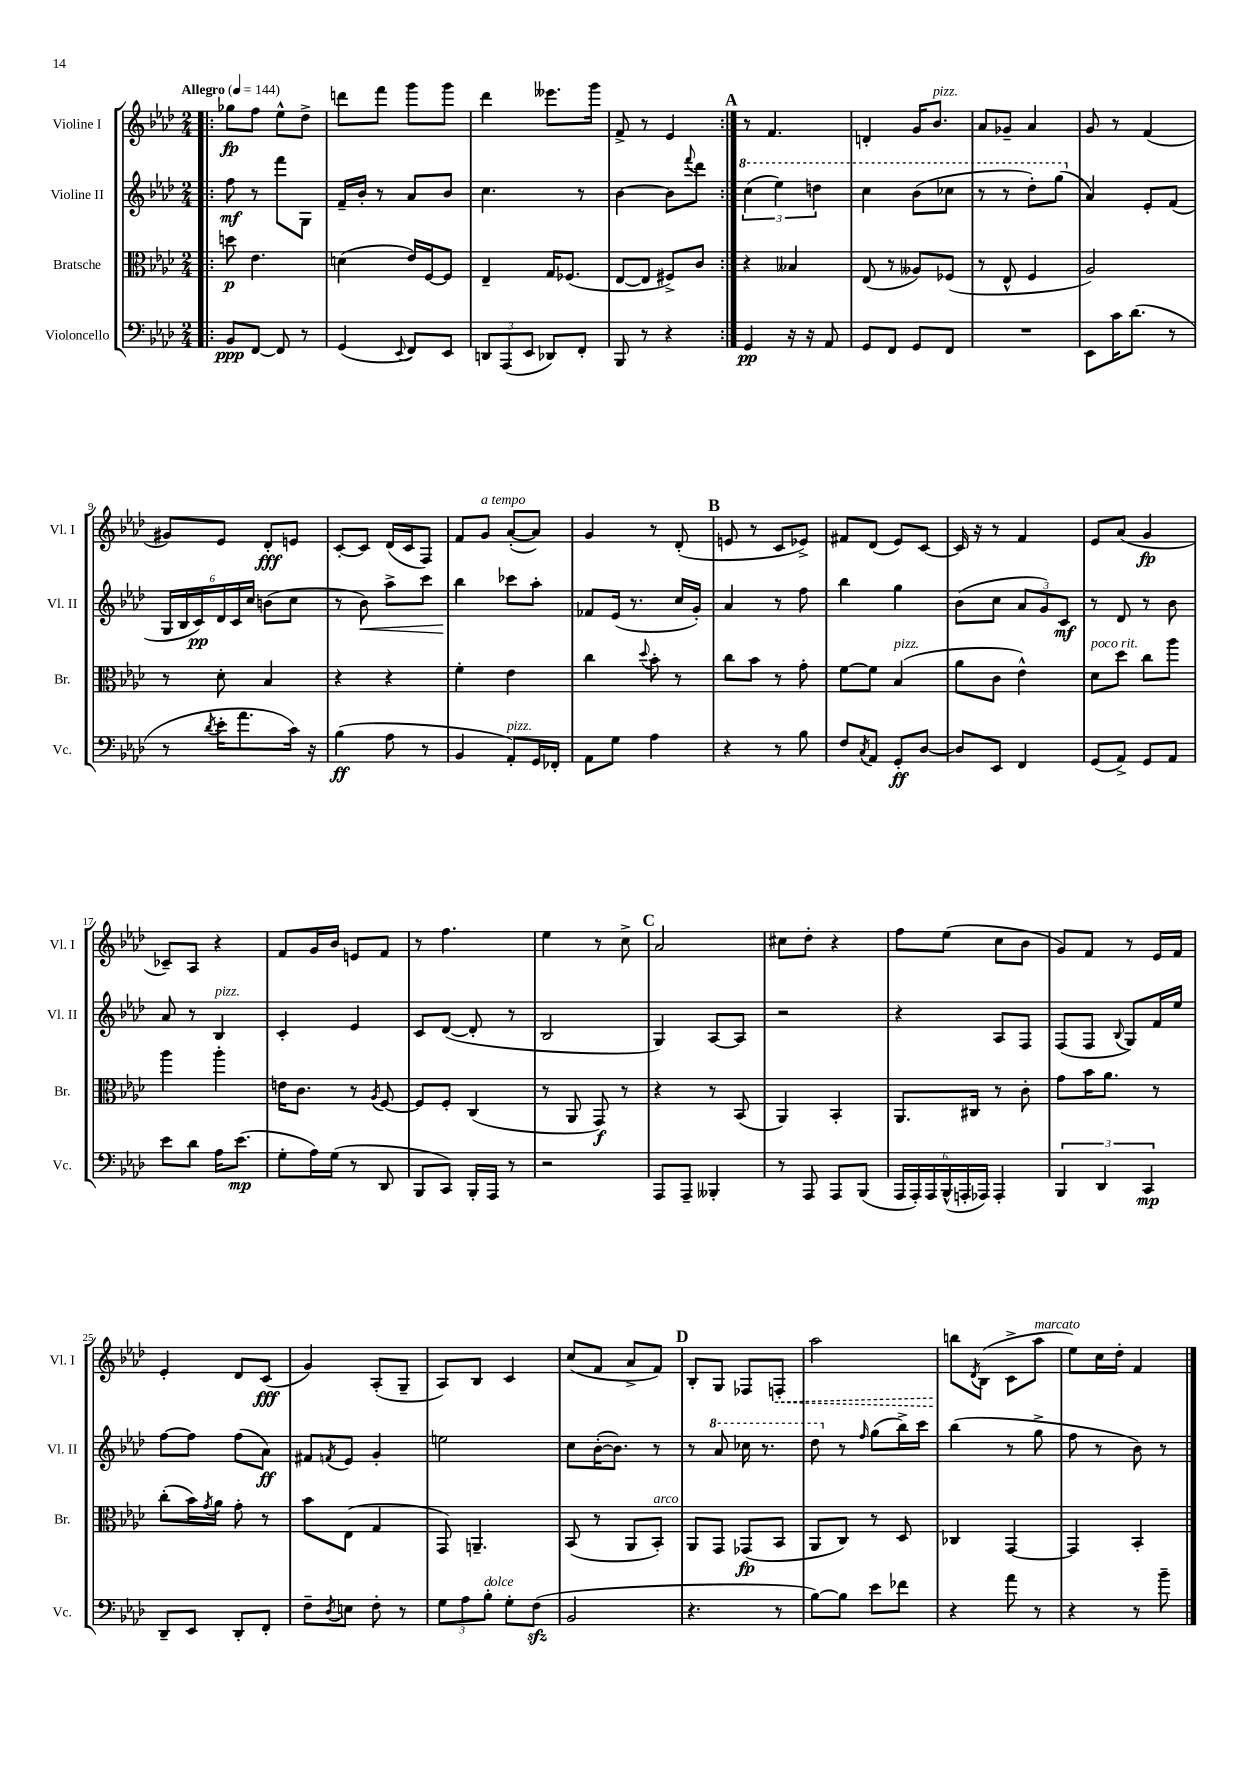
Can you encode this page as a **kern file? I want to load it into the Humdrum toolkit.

**kern	**kern	**kern	**kern
*staff4	*staff3	*staff2	*staff1
*clefF4	*clefC3	*clefG2	*clefG2
*k[b-e-a-d-]	*k[b-e-a-d-]	*k[b-e-a-d-]	*k[b-e-a-d-]
*M2/4	*M2/4	*M2/4	*M2/4
*MM144	*MM144	*MM144	*MM144
=!|:	=!|:	=!|:	=!|:
8BB-/L	8dd\	8ff\	8gg-\L
[8FF/J	4.e-\	8r	8ff\J
8FF/]	.	8fff\L	8ee-^^\L
8r	.	8G\J	8dd-^\J
=	=	=	=
(4GG/	(4d\	16f~/LL	8ddd\L
.	.	16b-'/JJ	.
.	.	8r	8fff\J
8qqEE-/	.	.	.
8FF/L)	16e-/LL)	8a-/L	8ggg\L
.	[16F/J	.	.
8EE-/J	8F/]J	8b-/J	8ggg\J
=	=	=	=
12DD/L	4E-~/	4.cc\	4ddd-\
(12AAA-/	.	.	.
12EE-/J	.	.	.
8DD-/L)	16G/LK	.	8.eee--\L
.	(8.F-/J	.	.
8FF'/J	.	8r	.
.	.	.	16ggg\Jk
=	=	=	=
8BBB-/	[8E-/L	[4b-\	8f^/
8r	8E-/]J	.	8r
4r	8F#^/L)	8b-\]L	4e-/
.	.	8qqfff/	.
.	8c/J	8ddd-\J	.
=:|!	=:|!	=:|!	=:|!
4GG/	4r	(6ccc\	8r
.	.	.	4.f/
.	.	6eee-\)	.
16r	4B--/	.	.
16r	.	.	.
.	.	6ddd\	.
8AA-/	.	.	.
=	=	=	=
8GG/L	(8E-/	4ccc\	4d'/
8FF/J	8r	.	.
8GG/L	8A--/L)	(8bb-\L	16g/LK
.	.	.	8.b-/J
8FF/J	(8F-/J	8ccc-\J	.
=	=	=	=
2r	8r	8r	8a-/L
.	8E-^^/	8r	8g-~/J
.	4F/	8ddd-'\L)	4a-/
.	.	(8ggg\J	.
=	=	=	=
8EE-\L	2A-/)	4a-/)	8g/
16c\K	.	.	8r
(8.d-\J	.	.	.
.	.	8e-'/L	(4f/
8r	.	(8f/J	.
=	=	=	=
8r	8r	24G/LL	8g#/L)
.	.	24B-/	.
.	.	24c/)	.
8qd-/	.	.	.
16e-'\LK	8d-'\	24d-/	8e-/J
.	.	24c/	.
8.a-\	.	.	.
.	.	24cc/JJ	.
.	4B-/	(8b\L	8d-'/L
16c\Jk)	.	8cc\J	8e/J
16r	.	.	.
=	=	=	=
(4B-\	4r	8r	[8c'/L
.	.	8b-\)	8c/]J
8A-\	4r	8aa-^\L	(16d-/LL
.	.	.	16c/J
8r	.	8ccc\J	8F/J)
=	=	=	=
4BB-/	4f'\	4bb-\	8f/L
.	.	.	8g/J
8AA-'/L)	4e-\	8ccc-\L	([8a-'/L
16GG/L	.	8aa-'\J	8a-/]J)
16FF-'/JJ	.	.	.
=	=	=	=
8AA-\L	4cc\	8f-/L	4g/
8G\J	.	(16e-/Jk	.
.	.	8.r	.
.	8qqdd-/	.	.
4A-\	8b-'\	.	8r
.	8r	16cc/LL	(8d-'/
.	.	16g'/JJ)	.
=	=	=	=
4r	8cc\L	4a-/	8e/
.	8b-\J	.	8r
8r	8r	8r	8c/L
8B-\	8g'\	8ff\	8e-^/J)
=	=	=	=
8F/L	[8f\L	4bb-\	8f#/L
8qC/	.	.	.
8AA-/J	8f\]J	.	(8d-/J
8GG'/L	(4B-/	4gg\	8e-/L)
[8D-/J	.	.	[8c/J
=	=	=	=
8D-/]L	8a-\L	(8b-\L	16c/]
.	.	.	16r
8EE-/J	8c\J	8cc\J	8r
4FF/	4e-^^\)	12a-/L	4f/
.	.	12g/)	.
.	.	12c/J	.
=	=	=	=
(8GG/L	8d-\L	8r	8e-/L
8AA-^/J)	8dd-\J	8d-/	(8a-/J
8GG/L	8cc\L	8r	4g/
8AA-/J	8aa-\J	8b-\	.
=	=	=	=
8e-\L	4aa-\	8a-/	8c-~/L)
8d-\J	.	8r	8A-/J
16A-\LK	4aa-'\	4B-/	4r
(8.e-\J	.	.	.
=	=	=	=
8G'\L	16e\LK	4c'/	8f/L
.	8.c\J	.	.
16A-\L)	.	.	16g/L
(16G\JJ	.	.	16b-/JJ
8r	8r	4e-/	8e/L
.	8qA-/	.	.
8DD-/	[8F/	.	8f/J
=	=	=	=
8BBB-/L	8F/]L	8c/L	8r
8CC/J)	8F'/J	([8d-/J	4.ff\
16BBB-'/LL	(4C/	8d-'/]	.
16AAA-/JJ	.	.	.
8r	.	8r	.
=	=	=	=
2r	8r	2B-/	4ee-\
.	8AA-/	.	.
.	8GG/)	.	8r
.	8r	.	8cc^\
=	=	=	=
8AAA-/L	4r	4G/)	2a-/
8AAA-~/J	.	.	.
4BBB--'/	8r	[8A-/L	.
.	(8BB-/	8A-/]J	.
=	=	=	=
8r	4AA-/)	2r	8cc#\L
8AAA-/	.	.	8dd-'\J
8AAA-/L	4BB-'/	.	4r
(8BBB-/J	.	.	.
=	=	=	=
24AAA-/LL	8.AA-/L	4r	8ff\L
24AAA-'/)	.	.	.
24AAA-/	.	.	.
(24BBB-^^/	.	.	(8ee-\J
24AAA'/	.	.	.
.	16C#/Jk	.	.
24AAA-/JJ)	.	.	.
4AAA-'/	8r	8A-/L	8cc\L
.	8c'\	8F/J	8b-\J
=	=	=	=
6BBB-/	8g\L	(8F/L	8g/L)
.	16b-\K	8F/J	8f/J
6DD-/	.	.	.
.	8.a-\J	.	.
.	.	8qqB-/	.
.	.	8G/L)	8r
6CC/	.	.	.
.	8r	16f/L	16e-/LL
.	.	16ee-/JJ	16f/JJ
=	=	=	=
8DD-~/L	(8cc'\L	[8ff\L	4e-'/
8EE-/J	16b-\L)	8ff\]J	.
.	8qg/	.	.
.	16a-\JJ	.	.
8DD-'/L	8g'\	(8ff\L	8d-/L
8FF'/J	8r	8a-\J)	(8c/J
=	=	=	=
8F~\L	8b-\L	8f#/L	4g/)
8qD-/	.	8qf/	.
8E\J	(8E-\J	8e-/J	.
8F'\	4G/	4g'/	(8A-'/L
8r	.	.	8G~/J
=	=	=	=
12G\L	8GG/)	2ee\	8A-/L)
12A-\	.	.	.
.	4.AA~/	.	8B-/J
12B-'\J	.	.	.
8G'\L	.	.	4c/
(8F\J	.	.	.
=	=	=	=
2BB-/	(8BB-/	8cc\L	(8cc/L
.	8r	([16b-'\K	8f/J
.	.	8.b-\]J)	.
.	8AA-/L	.	8a-^/L
.	8BB-'/J)	8r	8f/J)
=	=	=	=
4.r	8AA-/L	8r	8B-'/L
.	8GG/J	8aa-/	8G/J
.	(8GG-/L	16ccc-\	8F-/L
.	.	8.r	.
8r	8BB-/J	.	8F'/J
=	=	=	=
[8B-\L)	8AA-/L	8ddd-\	2aa-\
8B-\]J	8C/J)	8r	.
.	.	16qqff/	.
8e-\L	8r	(8gg\L	.
8f-\J	8D-/	16bb-^\L)	.
.	.	16ccc\JJ	.
=	=	=	=
4r	4C-/	(4bb-\	8bb\L
.	.	.	8qd-/
.	.	.	(8B-\J
8a-\	[4GG/	8r	8c^\L
8r	.	8gg^\	8aa-\J
=	=	=	=
4r	4GG/]	8ff\	8ee-\L)
.	.	8r	16cc\L
.	.	.	16dd-'\JJ
8r	4BB-'/	8b-\)	4f/
8b-~\	.	8r	.
==	==	==	==
*-	*-	*-	*-
